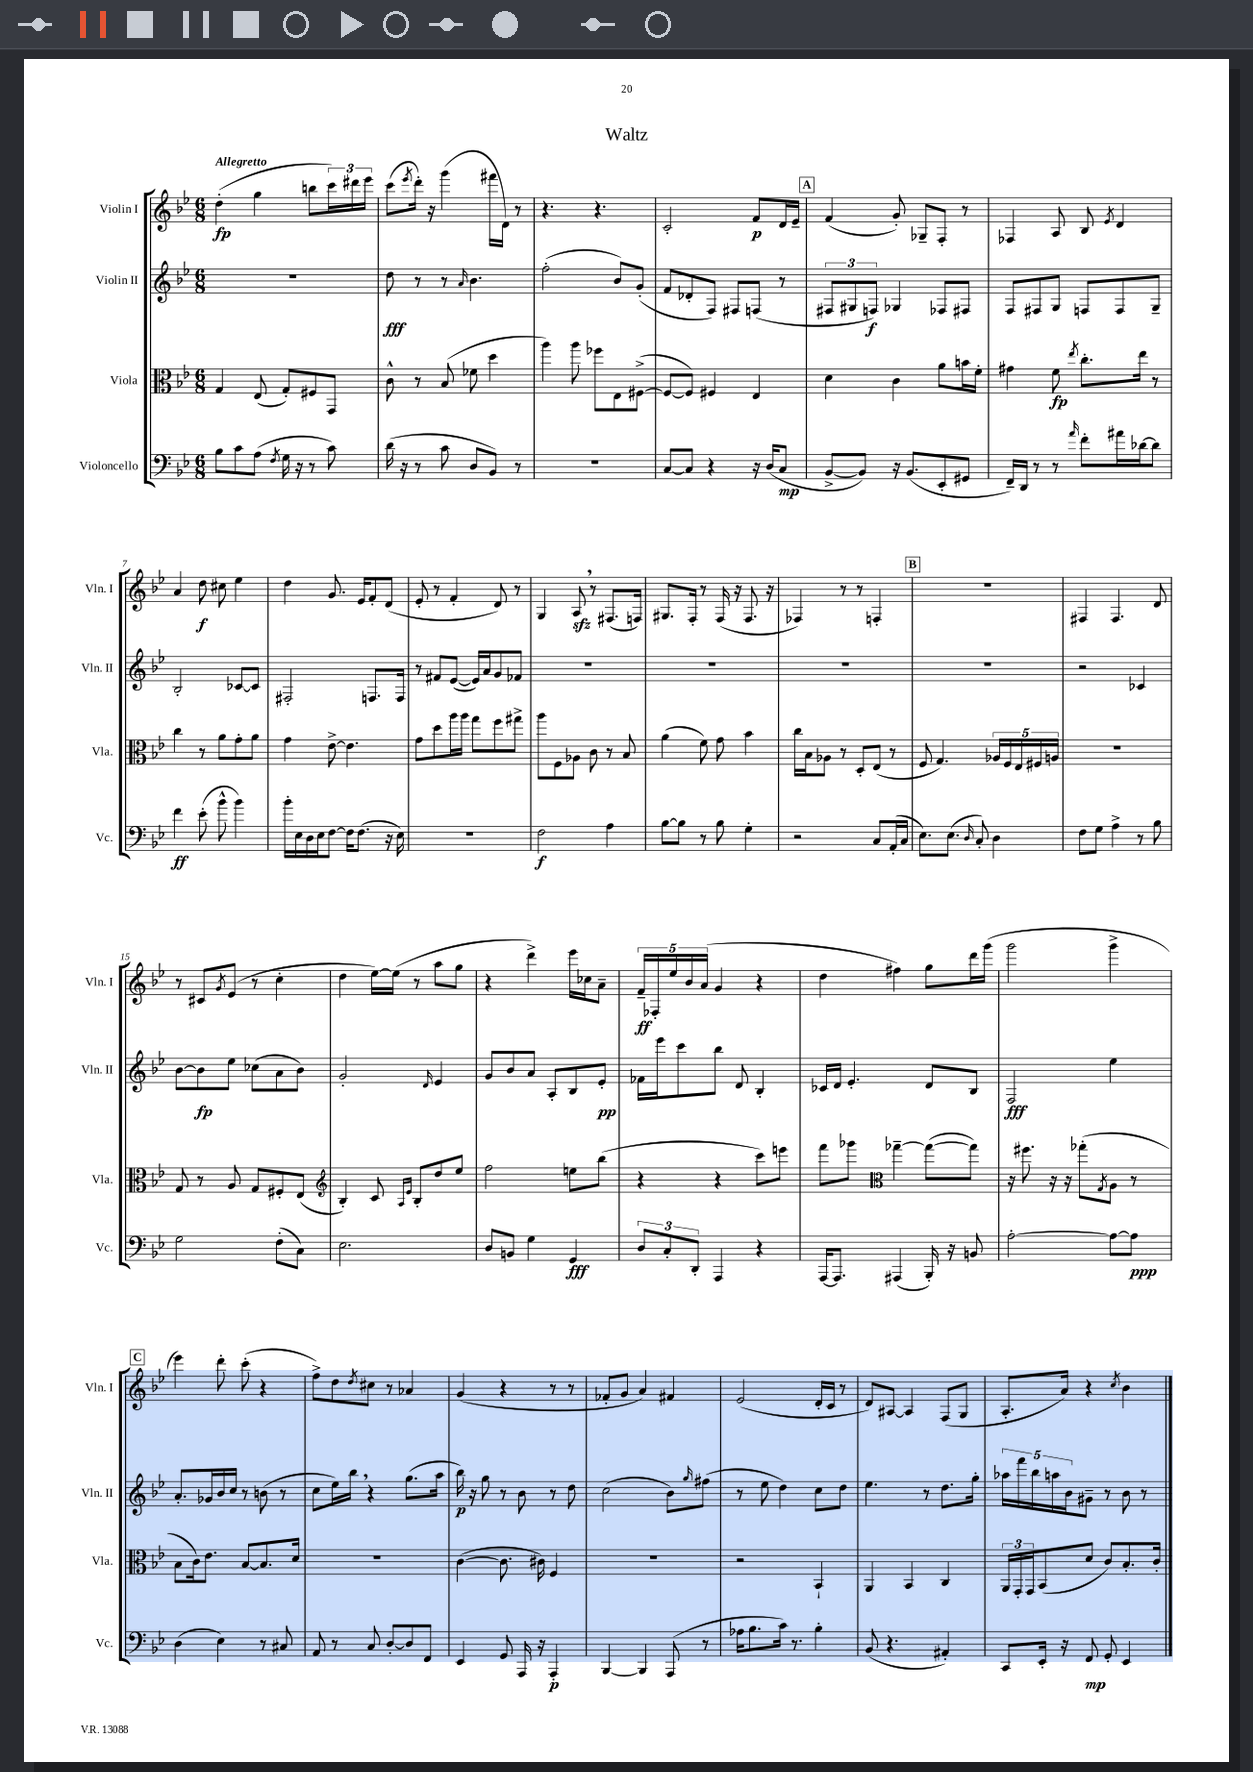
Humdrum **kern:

**kern	**kern	**kern	**kern
*staff4	*staff3	*staff2	*staff1
*clefF4	*clefC3	*clefG2	*clefG2
*k[b-e-]	*k[b-e-]	*k[b-e-]	*k[b-e-]
*M6/8	*M6/8	*M6/8	*M6/8
8B-	4G	2.r	(4dd'
8c	.	.	.
(8A	(8E-	.	4gg
8qF	.	.	.
16G	8G')	.	.
16r	.	.	.
8r	8F#	.	8bb
8c)	8GG	.	24ccc)
.	.	.	24ddd#
.	.	.	24eee-
=	=	=	=
(16d	8c^^	8dd	(8ccc
16r	.	.	.
.	.	.	8qeee-
8r	8r	8r	16ddd')
.	.	.	16r
8c	(8B-	8r	(4ggg
.	.	16qqa	.
8D	8f-	4.b-	.
8BB-)	4dd	.	16fff#
.	.	.	16d)
8r	.	.	8r
=	=	=	=
2.r	4aa)	(2ff'	4.r
.	8aa	.	.
.	8ff-	.	4.r
.	8E-	8b-)	.
.	([8F#^	(8g'	.
=	=	=	=
[8C	8F#_	8f	2c'
8C]	8F#])	8d-'	.
4r	4F#	8F)	.
.	.	8F#	.
16r	4E-	(8F	8f
(16D	.	.	.
8C	.	8r	16d
.	.	.	16e-~
=	=	=	=
[8BB-^	4d	12F#	(4f
.	.	12G#	.
8BB-])	.	.	.
.	.	12F)	.
16r	4c	4G-	8g')
(8.BB-	.	.	.
.	.	.	8G-~
8EE-'	8a	8F-	8F'
8GG#	16b	8F#	8r
.	16f'	.	.
=	=	=	=
16FF~)	4g#	8F	4F-
16DD	.	.	.
8r	.	8F#	.
8r	8f	8G	8A
16qqa	8qee-	.	.
8f'	8.cc'	8F	8B-
.	.	.	8qe-
16a#	.	8F	4d
[16d-	16ee-	.	.
8d-]	8r	8G~	.
=	=	=	=
4f	4cc	2B-'	4a
(8e-'	8r	.	8dd
8b-^^	8a	.	8cc#
4b-)	8g'	[8c-	4ee-
.	8a	8c-]	.
=	=	=	=
16b-'	4g	2F#'	4dd
16E-	.	.	.
16D	.	.	.
16E-	.	.	.
[8F	[8e-^	.	8.g
16F]	4.e-]	.	.
(8.F	.	.	16e-
.	.	8.F	8f'
16r	.	.	(8d
16E-)	.	16F	.
=	=	=	=
2.r	8g	8r	8e-'
.	8dd	8f#	8r
.	16aa	([8e-	4f'
.	16aa	.	.
.	8gg	16e-])	.
.	.	16a	.
.	8ff	8g	8d)
.	8gg#^	8f-	8r
=	=	=	=
2F	8aa	2.r	4G
.	8F	.	.
.	8A-	.	8A
.	8c	.	8r
4A	8r	.	(8.F#
.	8B-	.	.
.	.	.	16F)
=	=	=	=
[8B-	(4a	2.r	8.G#
8B-]	.	.	.
.	.	.	16F'
8r	8f)	.	8r
8B-	8g	.	(16F
.	.	.	16r
4G'	4b-	.	8.F
.	.	.	16r
=	=	=	=
2r	16cc	2.r	4F-)
.	16B-	.	.
.	8A-	.	.
.	8r	.	8r
.	8D'	.	8r
8C	(8E-	.	4F'
(16AA'	8r	.	.
16C	.	.	.
=	=	=	=
8.E-)	8F	2.r	2.r
.	4.G)	.	.
(8.E-	.	.	.
16qqD	.	.	.
8C')	.	.	.
4D	20A-	.	.
.	20F	.	.
.	20E-	.	.
.	20F#	.	.
.	20A	.	.
=	=	=	=
8F	2.r	2r	4F#
8G	.	.	.
4A^	.	.	4.F#
8r	.	4c-	.
8B-	.	.	8d
=	=	=	=
2G	8G	[8b-	8r
.	8r	8b-]	8c#
.	.	.	8qg
.	8A	8ee-	(8e-
.	8G	(8cc-	8r
(8F'	8F#'	8a	4cc'
8C)	(8E-	8b-)	.
=	=	=	=
*	*clefG2	*	*
2.E-	4B-')	2g'	4dd
.	8c	.	[16ee-)
.	.	.	(16ee-]
.	16qqA	.	.
.	16qqe-	.	.
.	8B-'	.	8r
.	.	16qqd	.
.	8dd	4e-	8aa
.	8ee-	.	8gg
=	=	=	=
8D	2ff	8g	4r
8BB	.	8b-	.
4G	.	8a	4ddd^)
.	.	8A'	.
4GG	8ee	8B-	16eee-
.	.	.	16cc-
.	(8bb-	8e-'	8a~
=	=	=	=
12D	4r	16f-	20f~
.	.	.	20F-'
.	.	16eee-	.
12C'	.	.	.
.	.	.	20ee-
.	.	8ccc	.
.	.	.	20b-
12DD'	.	.	.
.	.	.	(20a
4AAA	4r	8bb-	4g
.	.	8d	.
4r	8ccc)	4B-'	4r
.	8eee	.	.
=	=	=	=
[16AAA	8fff	16c-	4dd
8.AAA]	.	16d	.
.	8ggg-	4.e-'	.
*	*clefC3	*	*
(4AAA#	[4gg-~	.	4ff#)
16BBB-')	(8gg-_	8d	8gg
16r	.	.	.
8BB	8gg-])	8B-	16ddd
.	.	.	(16ggg
=	=	=	=
[2A'	16r	2F	2ggg
.	8.ff#	.	.
.	16r	.	.
.	16r	.	.
.	(8gg-'	.	.
.	8qG	.	.
8A_	8A	4ee-	4ggg^
8A]	8r	.	.
=	=	=	=
(4D	8B-	8.a'	4eee-)
.	16c)	.	.
.	8.e-	16g-	.
4E-)	.	16b-	8ddd'
.	.	16cc	.
.	[8B-	8r	(8ccc'
8r	8.B-]	(8b	4r
8C#	.	8r	.
.	16d	.	.
=	=	=	=
8AA	2.r	8cc	8ff^)
8r	.	16ee-)	8dd
.	.	16bb-	.
.	.	.	8qdd
8C	.	4r	8cc#
[8D'	.	.	8r
8D]	.	(8.gg	4a-
8FF	.	.	.
.	.	16aa	.
=	=	=	=
4EE-	([4c	16bb-)	(4g
.	.	16r	.
.	.	8gg	.
8GG	8.c]	8r	4r
16AAA	.	8b-	.
16r	16c#)	.	.
4AAA'	4F	8r	8r
.	.	8dd	8r
=	=	=	=
[4BBB-	2.r	(2cc	8f-'
.	.	.	8g
4BBB-]	.	.	4a)
(8AAA	.	8b-)	4f#
.	.	16qqgg	.
8r	.	(8ff#	.
=	=	=	=
16A-	2r	8r	(2e-
8.B-	.	.	.
.	.	8ee-	.
16c)	.	4dd)	.
8.r	.	.	.
4B-'	4BB-`	8cc	16d'
.	.	.	16c
.	.	8dd	8r
=	=	=	=
(8BB-	4AA	4.ee-	8d)
4.r	.	.	[8A#
.	4BB-	.	4A#]
.	.	8r	.
4AA#')	4C	8.dd	(8F
.	.	.	8G
.	.	16gg'	.
=	=	=	=
8CC	24AA	20aa-	8.A'
.	24GG'	.	.
.	.	20fff	.
.	24GG	.	.
.	.	20bb-	.
16EE-'	(8BB-	.	.
.	.	20aa	.
16r	.	.	16a)
.	.	20b-	.
8FF	8d	8g#~	4r
8GG'	8c)	8r	.
.	.	.	8qcc
4EE-	8.B-'	8b-	4b-
.	.	8r	.
.	16c'	.	.
==	==	==	==
*-	*-	*-	*-
